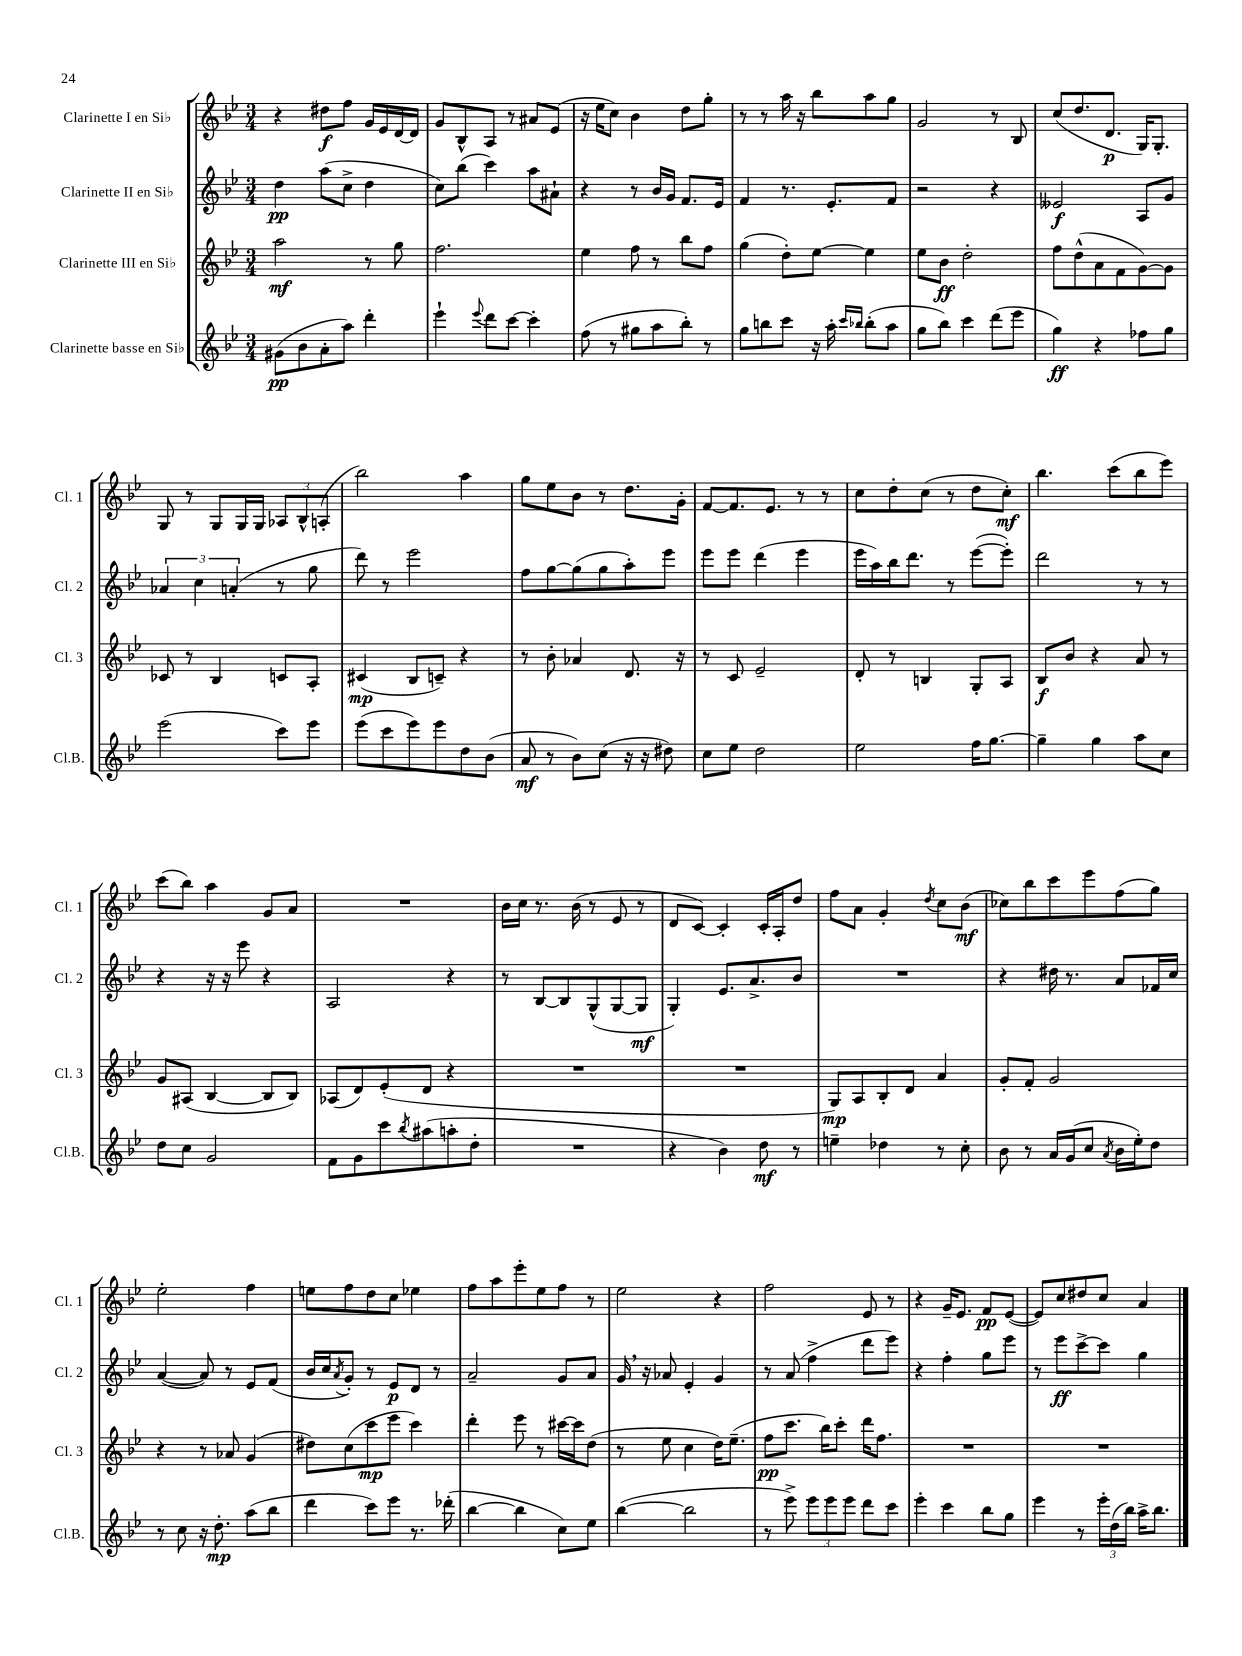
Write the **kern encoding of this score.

**kern	**kern	**kern	**kern
*staff4	*staff3	*staff2	*staff1
*clefG2	*clefG2	*clefG2	*clefG2
*k[b-e-]	*k[b-e-]	*k[b-e-]	*k[b-e-]
*M3/4	*M3/4	*M3/4	*M3/4
(8g#	2aa	4dd	4r
8b-	.	.	.
8a'	.	(8aa	8dd#
8aa)	.	8cc^	8ff
4ddd'	8r	4dd	16g
.	.	.	16e-
.	8gg	.	[16d
.	.	.	16d]
=	=	=	=
4eee-`	2.ff	8cc)	8g
.	.	(8bb-	8B-^^
8qqeee-	.	.	.
8ddd	.	4ccc)	8A
[8ccc	.	.	8r
4ccc']	.	8aa	8a#
.	.	8a#`	(8e-
=	=	=	=
(8ff	4ee-	4r	16r
.	.	.	16ee-
8r	.	.	8cc)
8gg#	8ff	8r	4b-
8aa	8r	16b-	.
.	.	16g	.
8bb-')	8bb-	8.f	8dd
8r	8ff	.	8gg'
.	.	16e-	.
=	=	=	=
8gg	(4gg	4f	8r
8bb	.	.	8r
8ccc	8dd')	8.r	16aa
.	.	.	16r
16r	[8ee-	.	8bb-
16aa'	.	8.e-'	.
16qqccc	.	.	.
16qqbb-	.	.	.
(8bb-'	4ee-]	.	8aa
8aa	.	8f	8gg
=	=	=	=
8gg	8ee-	2r	2g
8bb-)	8b-	.	.
4ccc	2dd'	.	.
(8ddd	.	4r	8r
8eee-	.	.	8B-
=	=	=	=
4gg)	8ff	2e--	(8cc
.	(8dd^^	.	8.dd
4r	8a	.	.
.	.	.	8.d
.	8f	.	.
8ff-	[8g)	8A	16G)
.	.	.	8.G'
8gg	8g]	8g	.
=	=	=	=
(2eee-	8c-	6a-	8G
.	8r	.	8r
.	.	6cc	.
.	4B-	.	8G
.	.	(6a'	.
.	.	.	16G
.	.	.	16G
8ccc)	8c	8r	12A-
.	.	.	12B-^^
8eee-	8A'	8gg	.
.	.	.	(12A'
=	=	=	=
(8eee-	(4c#	8ddd)	2bb-)
8ccc	.	8r	.
8eee-)	8B-	2eee-	.
8eee-	8c~)	.	.
8dd	4r	.	4aa
(8b-	.	.	.
=	=	=	=
8a	8r	8ff	8gg
8r	8b-'	[8gg	8ee-
8b-)	4a-	(8gg]	8b-
(8cc	.	8gg	8r
16r	8.d	8aa')	8.dd
16r	.	.	.
8dd#)	.	8eee-	.
.	16r	.	16g'
=	=	=	=
8cc	8r	8eee-	[8f
8ee-	8c	8eee-	8.f]
2dd	2e-~	(4ddd	.
.	.	.	8.e-
.	.	4eee-	8r
.	.	.	8r
=	=	=	=
2ee-	8d'	16eee-	8cc
.	.	16aa)	.
.	8r	16bb-	8dd'
.	.	8.ddd	.
.	4B	.	(8cc
.	.	8r	8r
16ff	8G'	([8eee-	8dd
[8.gg	.	.	.
.	8A	8eee-'])	8cc')
=	=	=	=
4gg~]	8B-	2ddd	4.bb-
.	8b-	.	.
4gg	4r	.	.
.	.	.	(8ccc
8aa	8a	8r	8bb-
8cc	8r	8r	8eee-)
=	=	=	=
8dd	8g	4r	(8ccc
8cc	(8A#	.	8bb-)
2g	[4B-	16r	4aa
.	.	16r	.
.	.	8eee-	.
.	8B-]	4r	8g
.	8B-)	.	8a
=	=	=	=
8f	(8A-	2A	2.r
8g	8d)	.	.
8ccc	(8e-'	.	.
8qbb-	.	.	.
(8aa#	8d	.	.
8aa'	4r	4r	.
8dd'	.	.	.
=	=	=	=
2.r	2.r	8r	16b-
.	.	.	16cc
.	.	[8B-	8.r
.	.	8B-]	.
.	.	.	(16b-
.	.	(8G^^	8r
.	.	[8G	8e-
.	.	8G]	8r
=	=	=	=
4r	2.r	4G')	8d
.	.	.	[8c)
4b-)	.	8.e-	4c']
.	.	8.a^	.
8dd	.	.	16c'
.	.	.	16A'
8r	.	8b-	8dd
=	=	=	=
4ee~	8G)	2.r	8ff
.	8A	.	8a
4dd-	8B-'	.	4g'
.	8d	.	.
.	.	.	8qdd
8r	4a	.	8cc
8cc'	.	.	(8b-
=	=	=	=
8b-	8g'	4r	8cc-)
8r	8f'	.	8bb-
16a	2g	16dd#	8ccc
(16g	.	8.r	.
8cc	.	.	8eee-
8qa	.	.	.
16b-	.	8a	(8ff
16ee-')	.	.	.
8dd	.	16f-	8gg)
.	.	16cc	.
=	=	=	=
8r	4r	([4a	2ee-'
8cc	.	.	.
16r	8r	8a])	.
8.dd'	.	.	.
.	8a-	8r	.
(8aa	(4g	8e-	4ff
8bb-	.	(8f	.
=	=	=	=
4ddd	8dd#)	16b-	8ee
.	.	16cc	.
.	.	8qa	.
.	(8cc	8g')	8ff
8ccc)	8ccc	8r	8dd
8eee-	8eee-	8e-	8cc
8.r	4ccc)	8d	4ee-
.	.	8r	.
(16ddd-'	.	.	.
=	=	=	=
[4bb-	4ddd'	2a~	8ff
.	.	.	8aa
4bb-]	8eee-	.	8eee-'
.	8r	.	8ee-
8cc)	[16ccc#	8g	8ff
.	16ccc#]	.	.
8ee-	(8dd	8a	8r
=	=	=	=
([4bb-	8r	16g	2ee-
.	.	16r	.
.	8ee-	8a-	.
2bb-]	4cc	4e-'	.
.	16dd)	4g	4r
.	(8.ee-~	.	.
=	=	=	=
8r	8ff	8r	2ff
8eee-^)	8.ccc	(8a	.
12eee-	.	4ff^	.
.	16bb-)	.	.
12eee-	.	.	.
.	8ccc'	.	.
12eee-	.	.	.
8ddd	16ddd	8ddd	8e-
.	8.ff	.	.
8ccc	.	8eee-)	8r
=	=	=	=
4eee-'	2.r	4r	4r
4ccc	.	4ff'	16g~
.	.	.	8.e-
8bb-	.	8gg	8f
8gg	.	8eee-	([8e-
=	=	=	=
4eee-	2.r	8r	8e-])
.	.	8eee-	8cc
8r	.	[8ccc^	8dd#
24eee-'	.	8ccc]	8cc
(24dd	.	.	.
24bb-)	.	.	.
16aa^	.	4gg	4a
8.bb-	.	.	.
==	==	==	==
*-	*-	*-	*-
